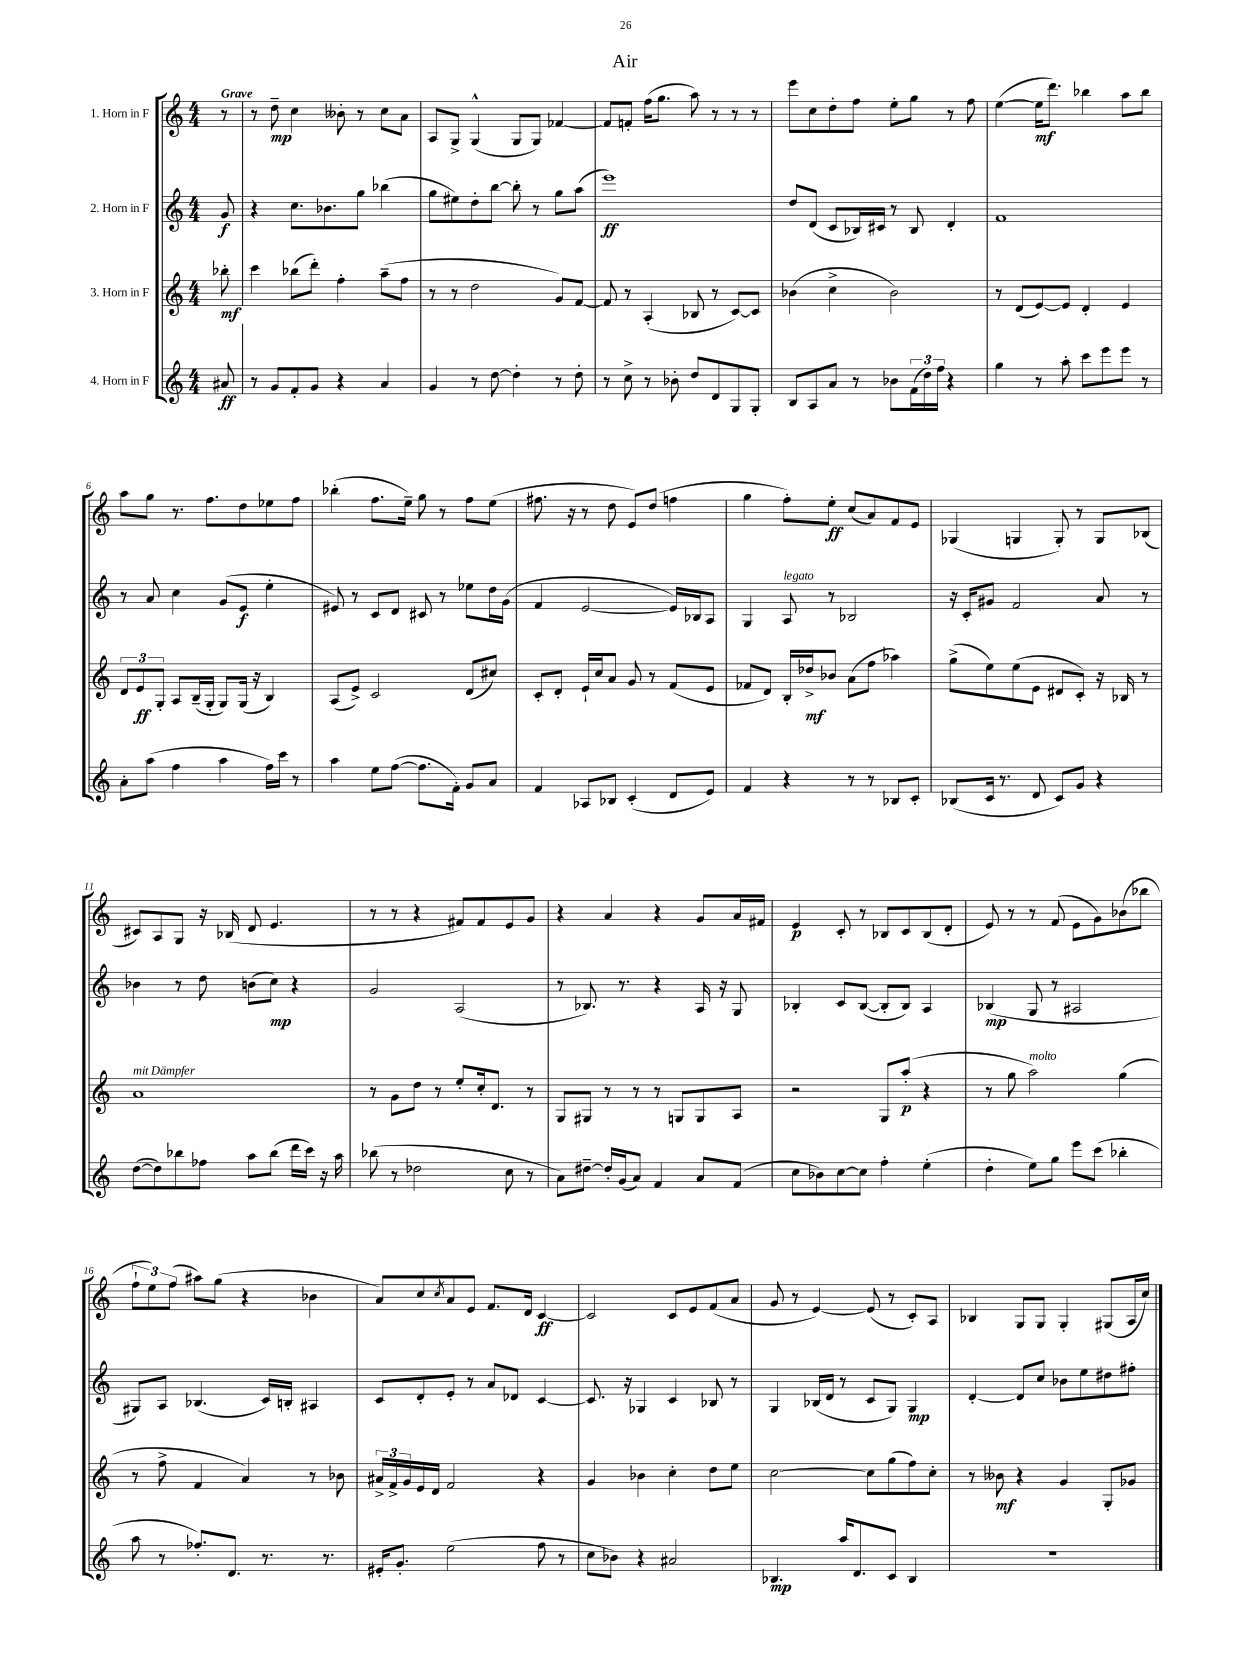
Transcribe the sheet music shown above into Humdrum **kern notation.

**kern	**kern	**kern	**kern
*staff4	*staff3	*staff2	*staff1
*clefG2	*clefG2	*clefG2	*clefG2
*k[]	*k[]	*k[]	*k[]
*M4/4	*M4/4	*M4/4	*M4/4
8a#/	8bb-'\	8g/	8r
=	=	=	=
8r	4ccc\	4r	8r
8g/L	.	.	8dd~\
8f'/	(8bb-\L	8.cc\L	4cc\
8g/J	8ddd'\J)	.	.
.	.	8.b-\	.
4r	4ff'\	.	8b--'\
.	.	8gg\J	8r
4a/	(8aa~\L	(4bb-\	8cc\L
.	8ff\J	.	8a\J
=	=	=	=
4g/	8r	8gg\L	8A/L
.	8r	8ee#\)	8G^/J
8r	2dd\	8dd'\	(4G^^/
[8dd\	.	[8bb\J	.
4dd'\]	.	8bb'\]	8G/L
.	.	8r	8G/J)
8r	8g/L)	8gg\L	[4f-/
8dd'\	[8f/J	(8aa\J	.
=	=	=	=
8r	8f/]	1eee)	8f-/]L
8cc^\	8r	.	8f'/J
8r	(4A'/	.	(16ff\LK
.	.	.	8.gg\J
8b-'\	.	.	.
8dd/L	8B-/	.	8aa\)
8d/	8r	.	8r
8G/	[8c/L)	.	8r
8G'/J	8c/]J	.	8r
=	=	=	=
8B/L	(4b-\	8dd/L	8eee\L
8A/	.	(8d/J	8cc\
8a/J	4cc^\	8c/L	8dd'\
8r	.	16B-/L)	8ff\J
.	.	16c#/JJ	.
8b-\L	2b-\)	8r	8ee'\L
(24f\L	.	8B-/	8gg\J
24dd\)	.	.	.
24ff\JJ	.	.	.
4r	.	4d'/	8r
.	.	.	8ff\
=	=	=	=
4gg\	8r	1f	([4ee\
.	(8d/L	.	.
8r	[8e/)	.	16ee\]LK
.	.	.	8.ddd\J)
8aa'\	8e/]J	.	.
8ccc\L	4d'/	.	4bb-\
8eee\	.	.	.
8eee\J	4e/	.	8aa\L
8r	.	.	8bb-\J
=	=	=	=
8a'\L	12d/L	8r	8aa\L
.	12e/	.	.
(8aa\J	.	8a/	8gg\J
.	12G'/J	.	.
4ff\	8A/L	4cc\	8.r
.	(16B~/L	.	.
.	16G'/JJ	.	8.ff\L
4aa\	8G/L)	(8g/L	.
.	(16G/Jk	8e/J	8dd\
.	16r	.	.
16ff\LL)	4B/)	4ee'\	8ee-\
16ccc\JJ	.	.	.
8r	.	.	8ff\J
=	=	=	=
4aa\	(8A/L	8e#/)	(4bb-'\
.	8e^/J)	8r	.
8ee\L	2c/	8c/L	8.ff\L
([8ff\J	.	8d/J	.
.	.	.	16ee~\Jk)
8.ff\]L	.	8c#/	8gg\
.	.	8r	8r
16f'\Jk)	.	.	.
8g/L	(8d/L	8ee-\L	8ff\L
8a/J	8cc#/J)	16dd\L	(8ee\J
.	.	(16g\JJ	.
=	=	=	=
4f/	8c'/L	4f/	8.ff#\
.	8d'/J	.	.
.	.	.	16r
8A-/L	16e`/LL	[2e/	8r
.	16cc/J	.	.
8B-/J	8a/J	.	8dd\
(4c'/	8g/	.	8e/L)
.	8r	.	(8dd/J
8d/L	(8f/L	16e/]LL)	4ff\
.	.	16B-/J	.
8e/J)	8e/J	8A/J	.
=	=	=	=
4f/	8f-/L	4G/	4gg\
.	8d/J)	.	.
4r	16B'/LL	8A/	8ff'\L)
.	16dd-^/J	.	.
.	8b-/J	8r	8ee'\J
8r	(8a\L	2B-/	(8cc/L
8r	8ff\J	.	8a/)
8B-/L	4aa-\)	.	8f/
8c'/J	.	.	8e/J
=	=	=	=
(8B-/L	(8gg^\L	16r	(4G-/
.	.	16c'/LK	.
16c/Jk	8ee\)	8g#/J	.
8.r	.	.	.
.	(8ee\	2f/	4G/
8d/	8e\J	.	.
8c/L)	8d#/L	.	8G'/)
8g/J	8c'/J)	.	8r
4r	16r	8a/	8G/L
.	16B-/	.	.
.	8r	8r	(8B-/J
=	=	=	=
([8dd\L	1a	4b-\	8c#/L)
8dd\])	.	.	8A/
8bb-\	.	8r	8G/J
8ff-\J	.	8dd\	16r
.	.	.	(16B-/
8aa\L	.	(8b\L	8d/
(8bb-\J	.	8cc\J)	4.e/
16ddd\LL	.	4r	.
16ccc\JJ)	.	.	.
16r	.	.	.
16aa\	.	.	.
=	=	=	=
(8bb-\	8r	2g/	8r
8r	8g\L	.	8r
2dd-\	8dd\J	.	4r
.	8r	.	.
.	8ee'/L	(2A/	8f#/L)
.	16cc'/k	.	8f#/
.	8.d/J	.	.
8cc\	.	.	8e/
8r	8r	.	8g/J
=	=	=	=
8a\L)	8G/L	8r	4r
[8dd#~\J	8G#/J	8.B-/)	.
16dd#'/]LL	8r	.	4a/
(16g/J	.	8.r	.
8a/J)	8r	.	.
4f/	8r	4r	4r
.	8G/L	.	.
8a/L	8G/	16A/	8g/L
.	.	16r	.
(8f/J	8A/J	8G/	16a/L
.	.	.	16f#/JJ
=	=	=	=
8cc\L	2r	4B-'/	4e/
8b-\)	.	.	.
[8cc\	.	8c/L	8c'/
8cc\]J	.	([8B-/J	8r
4ff'\	8G/L	8B-'/]L	8B-/L
.	(8aa'/J	8B-/J)	8c/
(4ee'\	4r	4A/	(8B-/
.	.	.	8d'/J
=	=	=	=
4dd'\	8r	(4B-/	8e/)
.	8gg\	.	8r
8ee\L)	2aa\)	8G/	8r
8gg\J	.	8r	(8f/
8eee\L	.	2A#/	8e\L
(8ccc\J	.	.	8g\)
4bb-'\	(4gg\	.	(8b-\
.	.	.	8bb-\J
=	=	=	=
8aa\	8r	8G#/L)	12ff`\L
.	.	.	12ee\)
8r	8ff^\	8A/J	.
.	.	.	(12ff\J
8.ff-'/L)	4f/	(4.B-/	8aa#\L)
.	.	.	(8gg\J
8.d/J	.	.	.
.	4a/)	.	4r
8.r	.	16c/LL)	.
.	.	16B'/JJ	.
.	8r	4A#/	4b-\
8.r	.	.	.
.	8b-\	.	.
=	=	=	=
16e#'/LK	24a#^/LL	8c/L	8a/L)
.	24f^/	.	.
8.g'/J	.	.	.
.	24g/	.	.
.	16e/	8d'/	8cc/
.	16d/JJ	.	.
.	.	.	8qcc/
(2ee\	2f/	8e'/J	8a/
.	.	8r	8e/J
.	.	8a/L	8.f/L
.	.	8d-/J	.
.	.	.	16d/Jk
8ff\	4r	[4c/	[4c/
8r	.	.	.
=	=	=	=
8cc\L	4g/	8.c/]	2c/]
8b-\J)	.	.	.
.	.	16r	.
4r	4b-\	4G-/	.
2a#/	4cc'\	4c/	8c/L
.	.	.	8e/
.	8dd\L	8B-/	(8f/
.	8ee\J	8r	8a/J
=	=	=	=
4.B-/	[2cc\	4G/	8g/
.	.	.	8r
.	.	(16B-/LL	[4e/)
.	.	16d/JJ	.
16aa/LK	.	8r	.
8.d/	.	.	.
.	8cc\]L	8c/L	(8e/]
8c/J	(8gg\	8G/J)	8r
4B-/	8ff\)	4G/	8c'/L)
.	8cc'\J	.	8A/J
=	=	=	=
1r	8r	[4d'/	4B-/
.	8b--\	.	.
.	4r	8d/]L	8G/L
.	.	8cc/J	8G/J
.	4g/	8b-\L	4G'/
.	.	8ee\	.
.	8G'/L	8dd#\	(8G#/L
.	8g-/J	8ff#'\J	16A/L
.	.	.	16cc/JJ)
==	==	==	==
*-	*-	*-	*-
